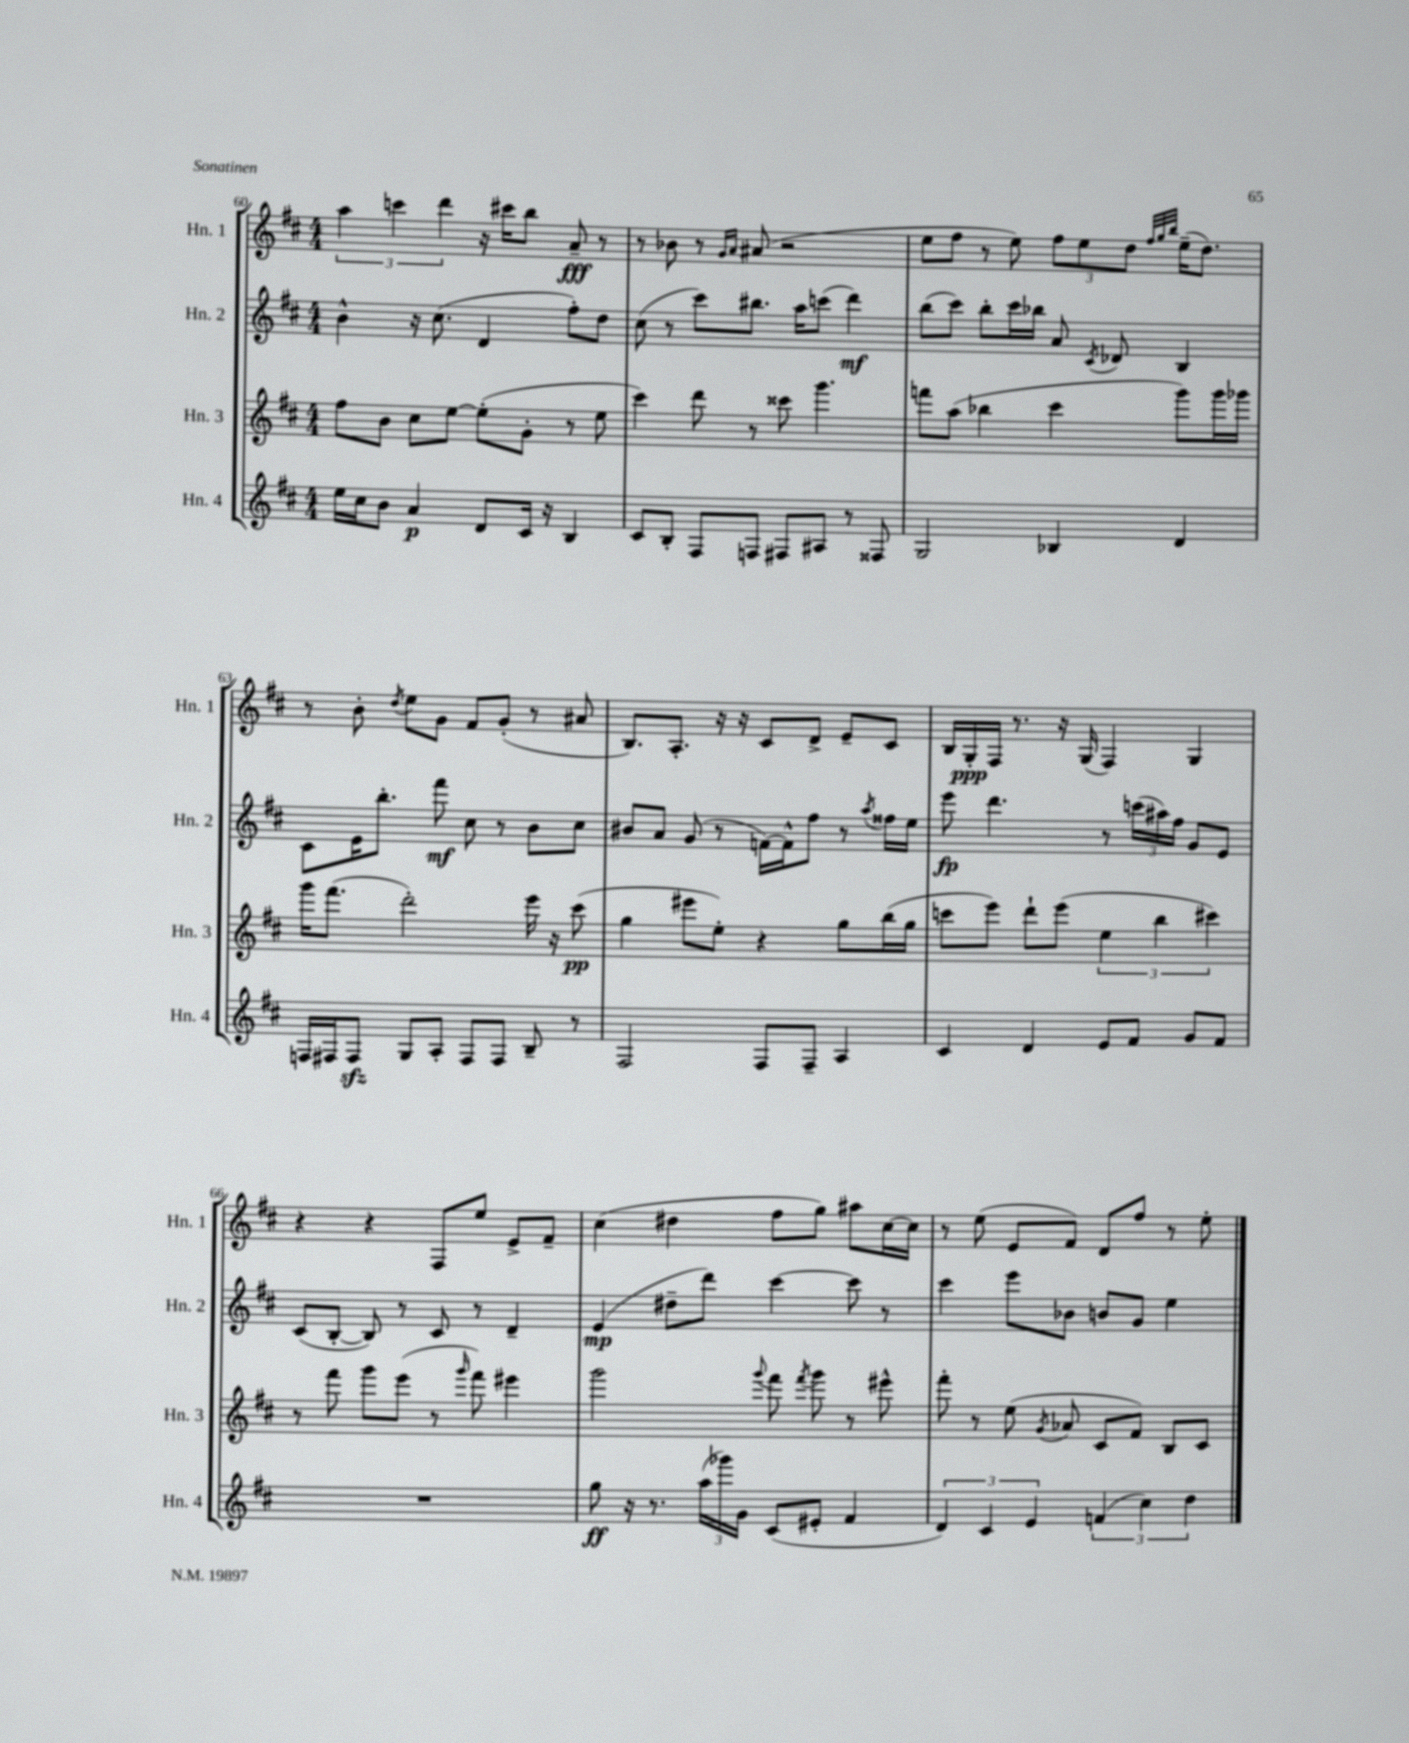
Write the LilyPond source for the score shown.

<<
\new StaffGroup <<
\new Staff = "s0" \with { instrumentName = "Hn. 1" shortInstrumentName = "Hn. 1" } {
    \clef treble \key d \major \numericTimeSignature \time 4/4
    \autoBeamOff \tuplet 3/2 { a''4 c'''4 d'''4 } r16 cis'''16[ b''8] a'8--\fff r8 |
    r8 bes'8 r8 \grace { g'16[ a'16] } ais'8( r2 |
    e''8[ fis''8] r8 e''8) \tuplet 3/2 { fis''8[ e''8 d''8] } \grace { fis''32[ g''32 b''32] } e''16[--( d''8.]) |
    r8 b'8-. \acciaccatura { d''8 } e''8[ g'8] fis'8[ g'8]-.( r8 ais'8 |
    b8.[) a8.]-. r16 r16 cis'8[ d'8]-> e'8[-- cis'8] |
    b16[ g16-.\ppp fis16] r8. r16 g16( fis4) g4 |
    r4 r4 fis8[ e''8] e'8[-> fis'8]-- |
    cis''4( dis''4 fis''8[ g''8]) ais''8[ cis''16~ cis''16] |
    r8 e''8( e'8[ fis'8]) d'8[ fis''8] r8 e''8-. \bar "|." |
}
\new Staff = "s1" \with { instrumentName = "Hn. 2" shortInstrumentName = "Hn. 2" } {
    \clef treble \key d \major \numericTimeSignature \time 4/4
    \autoBeamOff b'4-^ r16 cis''8.( d'4 fis''8[-.) d''8] |
    cis''8( r8 cis'''8[) bis''8.] a''16[ c'''8]( d'''4\mf) |
    b''8[( cis'''8]) b''8[-. cis'''16 bes''16] a'8 \acciaccatura { cis'8 } des'8 b4 |
    cis'8[ e'16 b''8.]-. fis'''8\mf cis''8 r8 b'8[ cis''8] |
    bis'8[ a'8] g'8( r8 f'16[~) f'16-^ fis''8] r8 \acciaccatura { a''8 } fisis''16[ e''16] |
    e'''8\fp d'''4. r8 \tuplet 3/2 { c'''16[( ais''16) fis''16] } g'8[ e'8] |
    cis'8[( b8]~-. b8) r8 cis'8 r8 d'4-- |
    e'4\mp( dis''8[-- d'''8]) cis'''4~ cis'''8 r8 |
    cis'''4 e'''8[ bes'8] b'8[ g'8] e''4 \bar "|." |
}
\new Staff = "s2" \with { instrumentName = "Hn. 3" shortInstrumentName = "Hn. 3" } {
    \clef treble \key d \major \numericTimeSignature \time 4/4
    \autoBeamOff fis''8[ b'8] cis''8[ e''8]~ e''8[-.( g'8]-. r8 e''8 |
    cis'''4) d'''8 r8 cisis'''8 g'''4. |
    f'''8[ a''8]( bes''4 cis'''4 g'''8[) g'''16 ges'''16] |
    g'''16[ fis'''8.]( d'''2-.) e'''16 r16 cis'''8\pp( |
    g''4 eis'''8[ e''8]-.) r4 g''8[ b''16( g''16] |
    c'''8[ e'''8]) d'''8[-! e'''8]( \tuplet 3/2 { e''4 b''4 cis'''4) } |
    r8 fis'''8 g'''8[ e'''8]( r8 \grace { g'''16 } fis'''8) eis'''4 |
    g'''2 \appoggiatura { g'''8 } fis'''8 \acciaccatura { fis'''8 } g'''8 r8 eis'''8-^ |
    fis'''8-. r8 e''8( \acciaccatura { g'8 } aes'8 cis'8[ fis'8]) b8[ cis'8] \bar "|." |
}
\new Staff = "s3" \with { instrumentName = "Hn. 4" shortInstrumentName = "Hn. 4" } {
    \clef treble \key d \major \numericTimeSignature \time 4/4
    \autoBeamOff e''16[ cis''16 b'8] a'4\p d'8[ cis'16] r16 b4 |
    cis'8[ b8]-. fis8[ f8] fis8[ ais8] r8 fisis8 |
    g2 bes4 d'4 |
    f16[ fis16 fis8]\sfz g8[ a8]-. fis8[ fis8] b8-- r8 |
    fis2 fis8[ fis8]-- a4 |
    cis'4 d'4 e'8[ fis'8] g'8[ fis'8] |
    R1 |
    g''8\ff r16 r8. \tuplet 3/2 { a''16[( ges'''16) g'16] } cis'8[( eis'8]-. fis'4 |
    \tuplet 3/2 { d'4) cis'4 e'4 } \tuplet 3/2 { f'4( cis''4) d''4 } \bar "|." |
}
>>
>>
\layout { \context { \Score currentBarNumber = #60 } }
